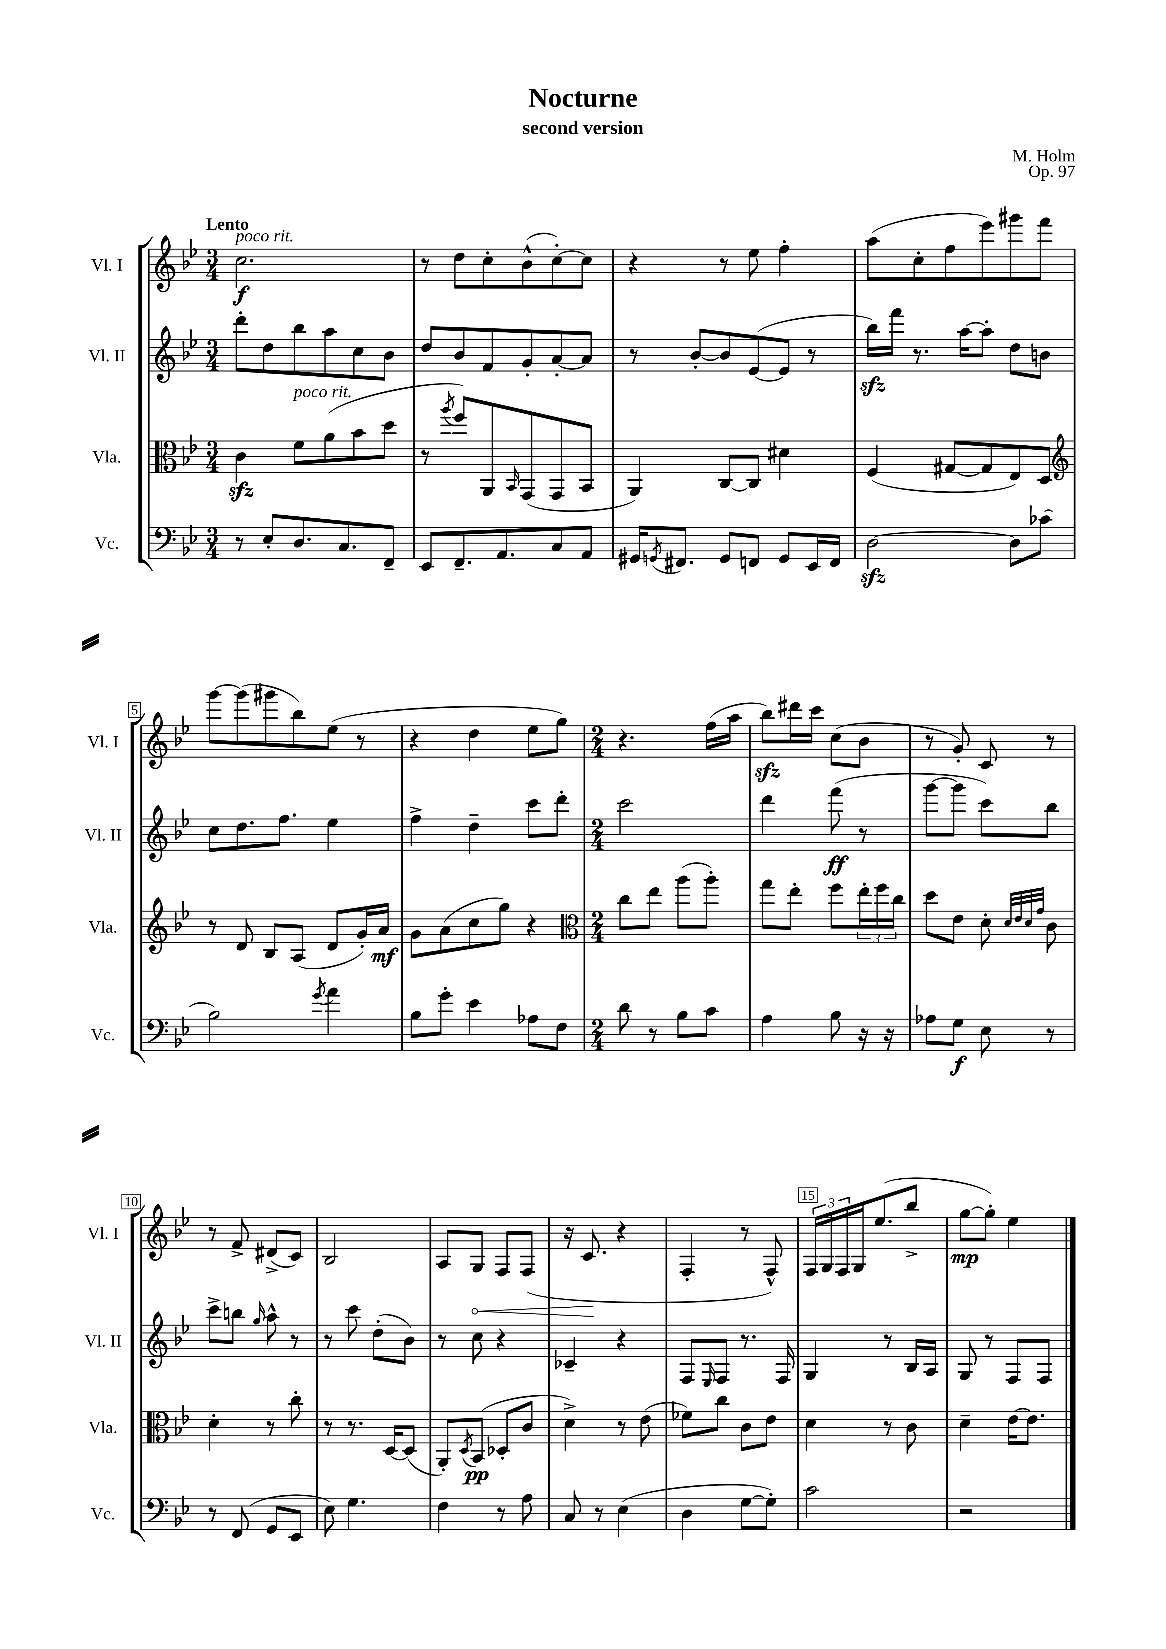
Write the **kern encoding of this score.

**kern	**kern	**kern	**kern
*staff4	*staff3	*staff2	*staff1
*clefF4	*clefC3	*clefG2	*clefG2
*k[b-e-]	*k[b-e-]	*k[b-e-]	*k[b-e-]
*M3/4	*M3/4	*M3/4	*M3/4
8r	4c	8ddd'	2.cc
8E-'	.	8dd	.
8.D	8f	8bb-	.
.	(8a	8aa	.
8.C	.	.	.
.	8b-	8cc	.
8FF~	8dd	8b-	.
=	=	=	=
8EE-	8r	8dd	8r
.	8qaa	.	.
8.FF~	8ff)	8b-	8dd
.	8AA	8f	8cc'
8.AA	.	.	.
.	16qqBB-	.	.
.	(8GG	8g'	(8b-^^
8C	8GG	[8a'	[8cc')
8AA	8BB-	8a]	8cc]
=	=	=	=
16GG#	4AA)	8r	4r
8qGG	.	.	.
8.FF#	.	.	.
.	.	[8b-'	.
8GG	[8C	8b-]	8r
8FF	8C]	([8e-	8ee-
8GG	4d#	8e-]	4ff'
16EE-	.	8r	.
16FF	.	.	.
=	=	=	=
[2D	(4F	16bb-)	(8aa
.	.	16fff	.
.	.	8.r	8cc'
.	[8G#	.	8ff
.	.	[16aa	.
.	8G#]	8aa']	8eee-)
8D]	8E-)	8dd	8ggg#
(8c-	8D	8b	8fff
=	=	=	=
*	*clefG2	*	*
2B-)	8r	8cc	[8ggg
.	8d	8.dd	(8ggg]
.	8B-	.	8ggg#
.	.	8.ff	.
.	(8A	.	8bb-)
8qg	.	.	.
4a	8d	4ee-	(8ee-
.	16g')	.	8r
.	16a	.	.
=	=	=	=
8B-	8g	4ff^	4r
8g'	(8a	.	.
4e-	8cc	4dd~	4dd
.	8gg)	.	.
8A-	4r	8ccc	8ee-
8F	.	8ddd'	8gg)
=	=	=	=
*	*clefC3	*	*
*M2/4	*M2/4	*M2/4	*M2/4
8d	8cc	2ccc	4.r
8r	8ee-	.	.
8B-	(8aa	.	.
8c	8aa')	.	(16ff
.	.	.	16aa
=	=	=	=
4A	8gg	4ddd	8bb-)
.	8ee-'	.	16ddd#
.	.	.	16ccc
8B-	8ff	(8fff	(8cc
16r	24ee-'	8r	8b-
.	24ff	.	.
16r	.	.	.
.	24cc	.	.
=	=	=	=
8A-	8dd	[8ggg	8r
8G	8e-	8ggg]	8g')
8E-	8d'	8ccc)	8c
.	32qqd	.	.
.	32qqe-	.	.
.	32qqd	.	.
.	32qqg	.	.
8r	8c	8bb-	8r
=	=	=	=
8r	4d'	8ccc^	8r
(8FF	.	8bb	8f^
.	.	16qqgg	.
8GG	8r	8aa^^	(8d#^
8EE-	8cc'	8r	8c)
=	=	=	=
8E-)	8r	8r	2B-
4.G	8.r	8ccc	.
.	.	(8dd'	.
.	[16D	.	.
.	(8D]	8b-)	.
=	=	=	=
4F	8AA')	8r	8A
.	8qD	.	.
.	(8BB-	8cc	8G
8r	8D-'	4r	8F
8A	8c	.	(8F
=	=	=	=
8C	4d^)	4c-~	16r
.	.	.	8.c
8r	.	.	.
(4E-	8r	4r	4r
.	(8e-	.	.
=	=	=	=
4D	8f-)	8F	4F'
.	.	16qqE-	.
.	8cc	8F	.
[8G	8c	8.r	8r
8G'])	8e-	.	8F^^)
.	.	16F	.
=	=	=	=
2c	4d	4G	24F
.	.	.	24G
.	.	.	24F
.	.	.	16G
.	.	.	(8.ee-
.	8r	8r	.
.	8c	16B-	8bb-^
.	.	16A	.
=	=	=	=
2r	4d~	8G	[8gg
.	.	8r	8gg'])
.	[16e-	8F	4ee-
.	8.e-]	.	.
.	.	8F	.
==	==	==	==
*-	*-	*-	*-
